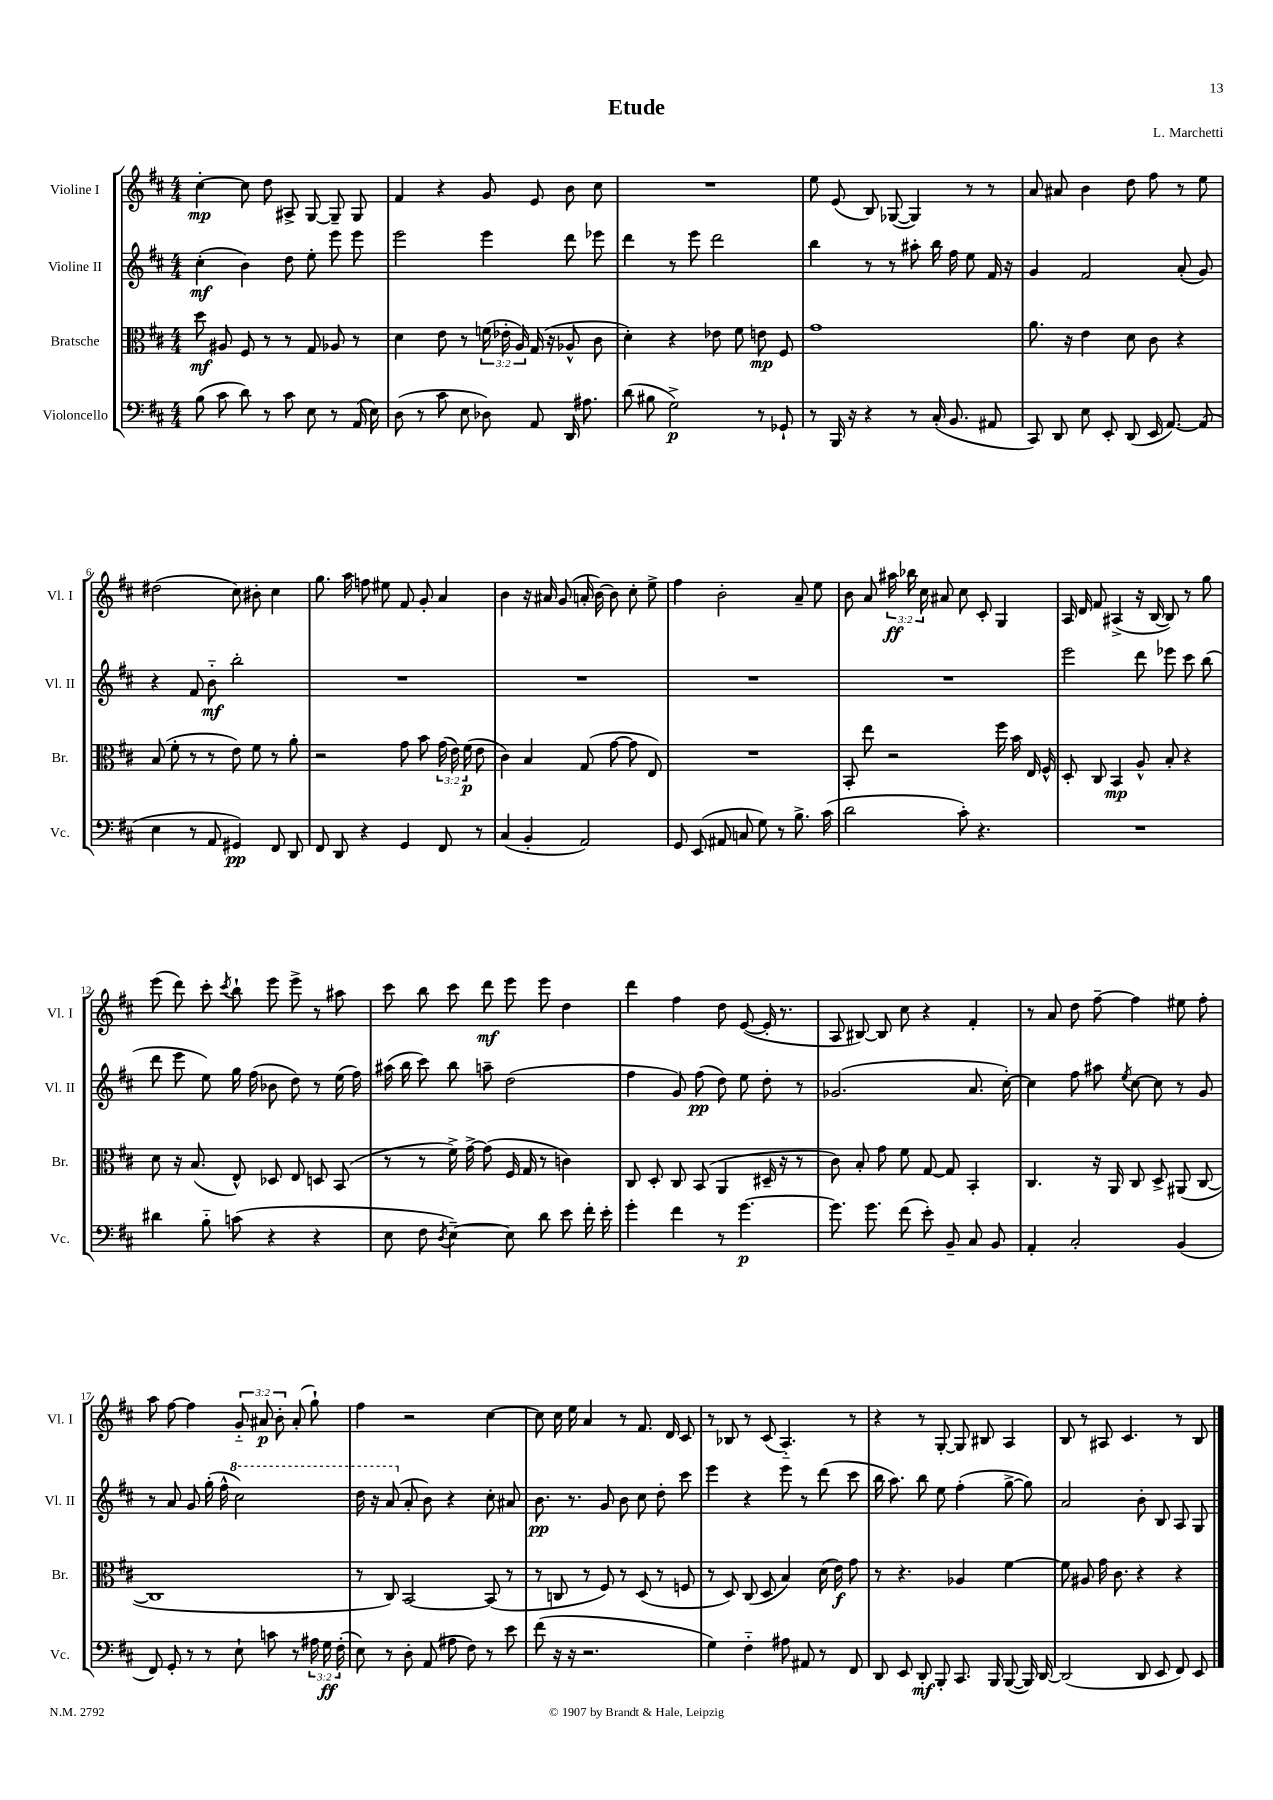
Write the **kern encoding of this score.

**kern	**kern	**kern	**kern
*staff4	*staff3	*staff2	*staff1
*clefF4	*clefC3	*clefG2	*clefG2
*k[f#c#]	*k[f#c#]	*k[f#c#]	*k[f#c#]
*M4/4	*M4/4	*M4/4	*M4/4
(8B	8dd	(4cc#'	[4cc#'
8c#	8A#	.	.
8d)	8F#	4b)	8cc#]
8r	8r	.	8dd
8c#	8r	8dd	8A#^
8E	8G	8ee'	[8G
8r	8A-	8eee	8G~]
(16AA	8r	8eee	8G
16E)	.	.	.
=	=	=	=
(8D	4d	2eee	4f#
8r	.	.	.
8c#	8e	.	4r
8E	8r	.	.
8D-)	(24f	4eee	8g
.	24e-'	.	.
.	24A)	.	.
8AA	(16G	.	8e
.	16r	.	.
16DD	8A-^^	8ddd	8b
8.A#	.	.	.
.	8c#	8eee-	8cc#
=	=	=	=
(8d	4d')	4ddd	1r
8B#	.	.	.
2G^)	4r	8r	.
.	.	8eee	.
.	8e-	2ddd	.
.	8f#	.	.
8r	8e	.	.
8GG-`	8F#	.	.
=	=	=	=
8r	1g	4bb	8ee
16BBB	.	.	(8e
16r	.	.	.
4r	.	8r	8B)
.	.	8r	([8G-
8r	.	8aa#'	4G-])
(16C#'	.	16bb	.
8.BB	.	16ff#	.
.	.	8ee	8r
8AA#	.	16f#	8r
.	.	16r	.
=	=	=	=
8CC#)	8.a	4g	8a
8DD	.	.	8a#
.	16r	.	.
8E	4e	2f#	4b
8EE'	.	.	.
(8DD	8d	.	8dd
16EE	8c#	.	8ff#
[8.AA)	.	.	.
.	4r	(8a'	8r
(8AA]	.	8g)	8ee
=	=	=	=
4E	(8B	4r	(2dd#
.	8f#'	.	.
8r	8r	8f#	.
8AA	8r	8b'~	.
4GG#)	8e)	2bb'	8cc#)
.	8f#	.	8b#'
8FF#	8r	.	4cc#
8DD	8a'	.	.
=	=	=	=
8FF#	2r	1r	8.gg
8DD	.	.	.
.	.	.	16aa
4r	.	.	8ff
.	.	.	8ee#
4GG	8g	.	8f#
.	8b	.	8g'
8FF#	(24g	.	4a
.	24e)	.	.
.	(24f#	.	.
8r	8e	.	.
=	=	=	=
(4C#	4c#)	1r	4b
4BB'	4B	.	16r
.	.	.	16a#
.	.	.	(8g
2AA)	(8G	.	16a'
.	.	.	[16b)
.	[8g	.	8b]
.	8g]	.	8cc#'
.	8E)	.	8ee^
=	=	=	=
8GG	1r	1r	4ff#
(8EE	.	.	.
8AA#	.	.	2b'
8C	.	.	.
8G)	.	.	.
8r	.	.	.
8.B^	.	.	8a~
.	.	.	8ee
(16c#	.	.	.
=	=	=	=
2d	8BB'	1r	8b
.	8ee	.	8a
.	2r	.	24aa#
.	.	.	24bb-
.	.	.	24cc#
.	.	.	8a#
8c#')	.	.	8cc#
4.r	.	.	8c#'
.	16ff#	.	4G
.	16b	.	.
.	16E	.	.
.	16F#^^	.	.
=	=	=	=
1r	8D'	2eee	16A
.	.	.	16d
.	8C#	.	8f#
.	4BB	.	(4A#^
.	8A^^	8ddd	16r
.	.	.	[16B
.	8B'	8eee-	8B])
.	4r	8ccc#	8r
.	.	(8bb	8gg
=	=	=	=
4d#	8d	8ddd	(8eee
.	16r	8eee	8ddd)
.	(8.B	.	.
8B'~	.	8ee)	8ccc#'
.	.	.	8qccc#
(8c	8E^^)	16gg	8bb`
.	.	(16ff#	.
4r	8D-	8b-	8eee
.	8E	8dd)	8eee^
4r	8D	8r	8r
.	(8BB	(16ee	8aa#
.	.	16ff#)	.
=	=	=	=
8E	8r	(16aa#	8ccc#
.	.	16bb	.
8F#	8r	8ccc#)	8bb
8qD	.	.	.
[4E~)	16f#^)	8bb	8ccc#
.	[16g^	.	.
.	(8g]	8aa~	8ddd
8E]	16F#	(2dd	8eee
.	16G	.	.
8d	8r	.	8eee
8e	4c)	.	4dd
16f#'	.	.	.
16e'	.	.	.
=	=	=	=
4g'	8C#	4ff#	4ddd
.	8D'	.	.
4f#	8C#	8g)	4ff#
.	(8BB	(8ff#	.
8r	4AA	8dd)	8dd
[4.g	.	8ee	([8e
.	16D#~	8dd'	16e']
.	16r	.	8.r
.	8r	8r	.
=	=	=	=
8.g]	8c#)	(2.g-	8A
.	8B'	.	[8B#)
8.g	.	.	.
.	8g	.	8B#]
(8f#	8f#	.	8cc#
8e')	[8G	.	4r
8BB~	8G]	.	.
8C#	4BB'	8.a	4f#'
8BB	.	.	.
.	.	[16cc#')	.
=	=	=	=
4AA'	4.C#	4cc#]	8r
.	.	.	8a
2C#'	.	8ff#	8dd
.	16r	8aa#	[8ff#~
.	16AA	.	.
.	.	8qee	.
.	8C#	[8cc#	4ff#]
.	8D^	8cc#]	.
(4BB	(8AA#	8r	8ee#
.	[8C#	8g	8ff#'
=	=	=	=
8FF#)	1C#]	8r	8aa
8GG'	.	8a	[8ff#
8r	.	8g	4ff#]
8r	.	(16gg'	.
.	.	16ff#^^	.
8E`	.	2ccc#)	12g'~
.	.	.	12a#
8c	.	.	.
.	.	.	12b'
8r	.	.	(8a#'
24A#	.	.	8gg`)
24G	.	.	.
(24F#'	.	.	.
=	=	=	=
8E)	8r	16ddd	4ff#
.	.	16r	.
8r	8C#)	(8aa	.
8D'	[2BB	8a'	2r
(8AA	.	8b)	.
8A#	.	4r	.
8F#)	.	.	.
8r	(8BB]	8cc#'	[4cc#
8e	8r	8a#	.
=	=	=	=
(8f#	8r	8.b	8cc#]
16r	8C	.	16cc#
16r	.	8.r	16ee
2.r	8r	.	4a
.	8F#)	8g	.
.	8r	8b	8r
.	(8D	8cc#	8.f#
.	8r	8dd'	.
.	.	.	16d
.	8F	8ccc#	8c#
=	=	=	=
4G)	8r	4eee	8r
.	8D)	.	8B-
4F#'~	(8C#	4r	8r
.	8D	.	(8c#
8A#	4B)	8eee	4.A'~)
8AA#	.	8r	.
8r	(16d	(8ddd	.
.	16e)	.	.
8FF#	8g	8ccc#	8r
=	=	=	=
8DD	8r	16bb	4r
.	.	8.aa)	.
8EE	4.r	.	.
8DD'	.	8bb	8r
8BBB'	.	8ee	[8G'
8.CC#	4A-	(4ff#'	8G]
.	.	.	8B#
16BBB	.	.	.
([8BBB	[4f#	[8gg^	4A
16BBB])	.	8gg])	.
[16DD	.	.	.
=	=	=	=
(2DD]	8f#]	2a	8B
.	8A#	.	8r
.	16g	.	8A#
.	8.c#	.	.
.	.	.	4.c#
8DD	4r	8b'	.
8EE	.	8B	.
8FF#)	4r	8A	8r
8EE	.	8G	8B
==	==	==	==
*-	*-	*-	*-
